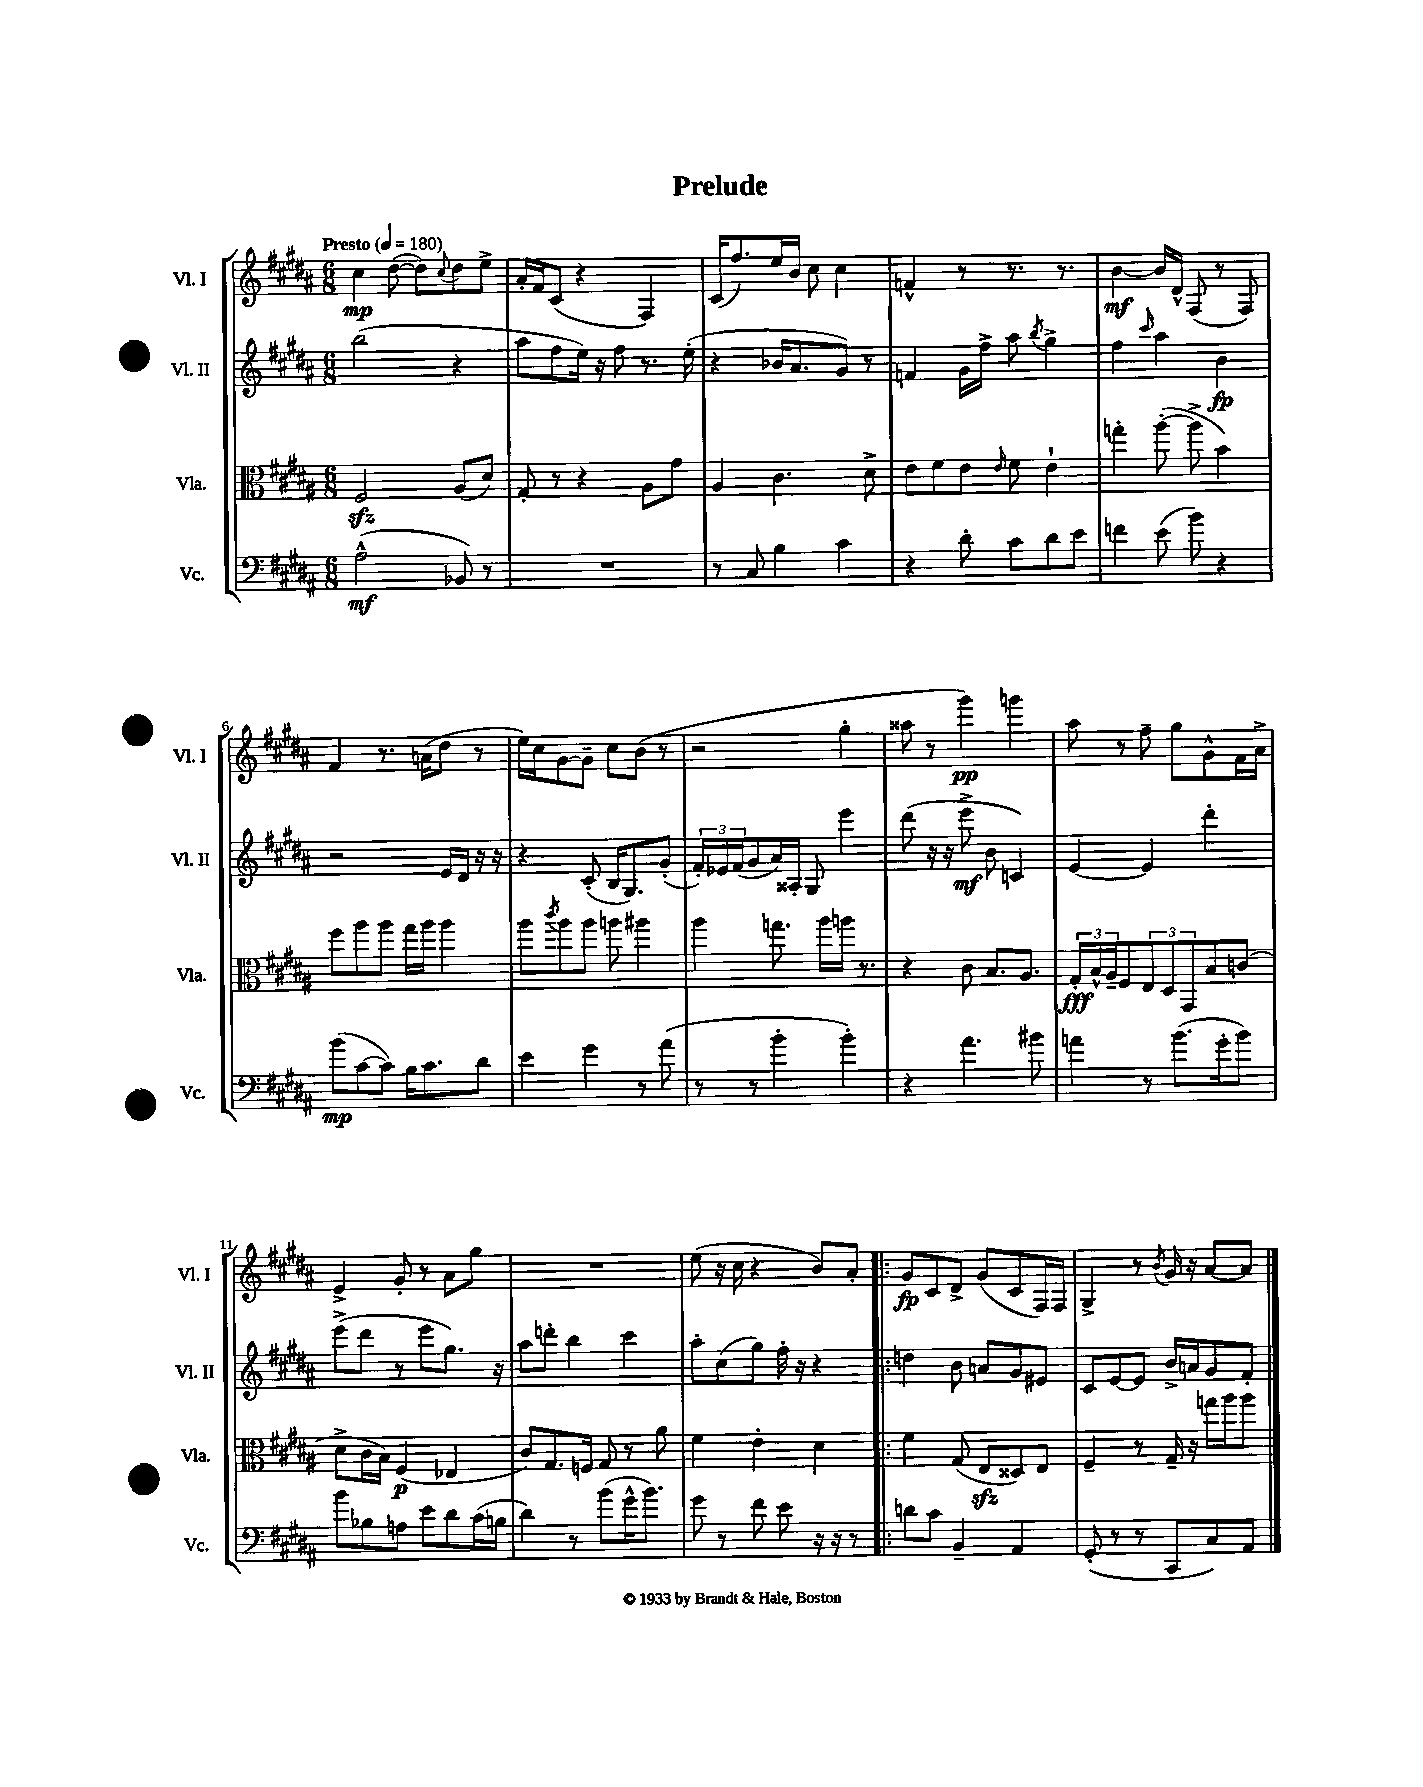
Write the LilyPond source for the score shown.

\header { title = "Prelude" }
<<
\new StaffGroup <<
\new Staff = "s0" \with { instrumentName = "Vl. I" shortInstrumentName = "Vl. I" } {
    \clef treble \key b \major \numericTimeSignature \time 6/8 \tempo "Presto" 4 = 180
    cis''4\mp dis''8~( dis''8) \appoggiatura { cis''8 } dis''8 e''8-> |
    ais'16-. fis'16 cis'8( r4 fis4) |
    cis'16( fis''8.) e''16 b'16 cis''8 cis''4 |
    f'4-^ r8 r8. r8. |
    b'4~\mf b'16 dis'16-^ fis8( r8 fis8) |
    fis'4 r8. a'16( dis''8 r8 |
    e''16) cis''16 gis'8~ gis'8-- cis''8 b'8( r8 |
    r2 gis''4-. |
    aisis''8 r8 gis'''4\pp) g'''4 |
    ais''8 r8 fis''8-- gis''8 gis'8-^ fis'16 ais'16-> |
    e'4-> gis'8-. r8 ais'8 gis''8 |
    R2. |
    e''8( r16 cis''16 r4 b'8) ais'8-. |
    \bar ".|:" gis'8\fp cis'8 dis'8-> gis'8( cis'8 fis16) fis16 |
    gis4-> r8 \acciaccatura { b'8 } gis'16 r16 ais'8~ ais'8 \bar "|." |
}
\new Staff = "s1" \with { instrumentName = "Vl. II" shortInstrumentName = "Vl. II" } {
    \clef treble \key b \major \numericTimeSignature \time 6/8
    b''2( r4 |
    ais''8 fis''8 e''16) r16 fis''8 r8. e''16-.( |
    r4 bes'16 ais'8. gis'8) r8 |
    f'4 gis'16 fis''16-> ais''8 \acciaccatura { b''8 } gis''4-> |
    fis''4 \grace { cis'''16 } ais''4 b'4\fp |
    r2 e'16 dis'16 r16 r16 |
    r4 cis'8-.( b16 gis8.) gis'8-.( |
    \tuplet 3/2 { fis'16-.) ees'16 fis'16( } gis'8 ais'16) aisis16-. gis8 e'''4 |
    dis'''8( r16 r16 e'''8->\mf b'8 c'4) |
    e'4~ e'4 dis'''4-. |
    e'''8->( dis'''8 r8 e'''8 gis''8.) r16 |
    ais''8 d'''8-. b''4 cis'''4 |
    ais''8-. cis''8( gis''8) fis''16-. r16 r4 |
    \bar ".|:" d''4 b'8 a'8 gis'8 eis'8 |
    cis'8 e'8~ e'8 b'16-> a'16 gis'8 fis'8-. \bar "|." |
}
\new Staff = "s2" \with { instrumentName = "Vla." shortInstrumentName = "Vla." } {
    \clef alto \key b \major \numericTimeSignature \time 6/8
    fis2\sfz ais8( dis'8) |
    gis8-. r8 r4 ais8 gis'8 |
    ais4 cis'4. dis'8-> |
    e'8 fis'8 e'8 \grace { e'16 } fis'8 e'4-! |
    g''4-. ais''8~-.( ais''8-> b'4) |
    fis''8 ais''8 ais''8 gis''16 ais''16 ais''4 |
    ais''8 \acciaccatura { cis'''8 } ais''8 ais''8 a''8 ais''4 |
    ais''4 g''8. ais''16 a''16 r8. |
    r4 cis'8 b8. ais8. |
    \tuplet 3/2 { gis16-.\fff b16-^ ais16-- } fis8 \tuplet 3/2 { e8 dis8 gis,8 } b8 c'8( |
    dis'8-> cis'16 b16) fis4\p( ees4 |
    cis'8) gis8. f16 gis8 r8 ais'8 |
    fis'4 e'4-. dis'4 |
    \bar ".|:" fis'4 gis8( e8\sfz disis8) e8 |
    fis4-- r8 gis16-- r16 g''16 ais''16 ais''8 \bar "|." |
}
\new Staff = "s3" \with { instrumentName = "Vc." shortInstrumentName = "Vc." } {
    \clef bass \key b \major \numericTimeSignature \time 6/8
    ais2-^\mf( bes,8) r8 |
    R2. |
    r8 cis8 b4 cis'4 |
    r4 dis'8-. cis'8 dis'8 e'8 |
    f'4 e'8( b'8) r4 |
    b'8\mp( cis'8~ cis'8) b16 cis'8. dis'8 |
    e'4 gis'4 r8 ais'8( |
    r8 r8 b'4-. b'4-.) |
    r4 ais'4. bis'8 |
    a'4 r8 b'8.( gis'16-. b'8) |
    b'8 bes8 a8 e'8 dis'8 cis'16( b16 |
    dis'4) r8 b'8( gis'16-^ b'8.) |
    gis'8 r8 fis'8 e'8 r16 r16 r8 |
    \bar ".|:" d'8 cis'8 b,4-- ais,4 |
    gis,8-.( r8 r8 cis,8 cis8) ais,8 \bar "|." |
}
>>
>>
